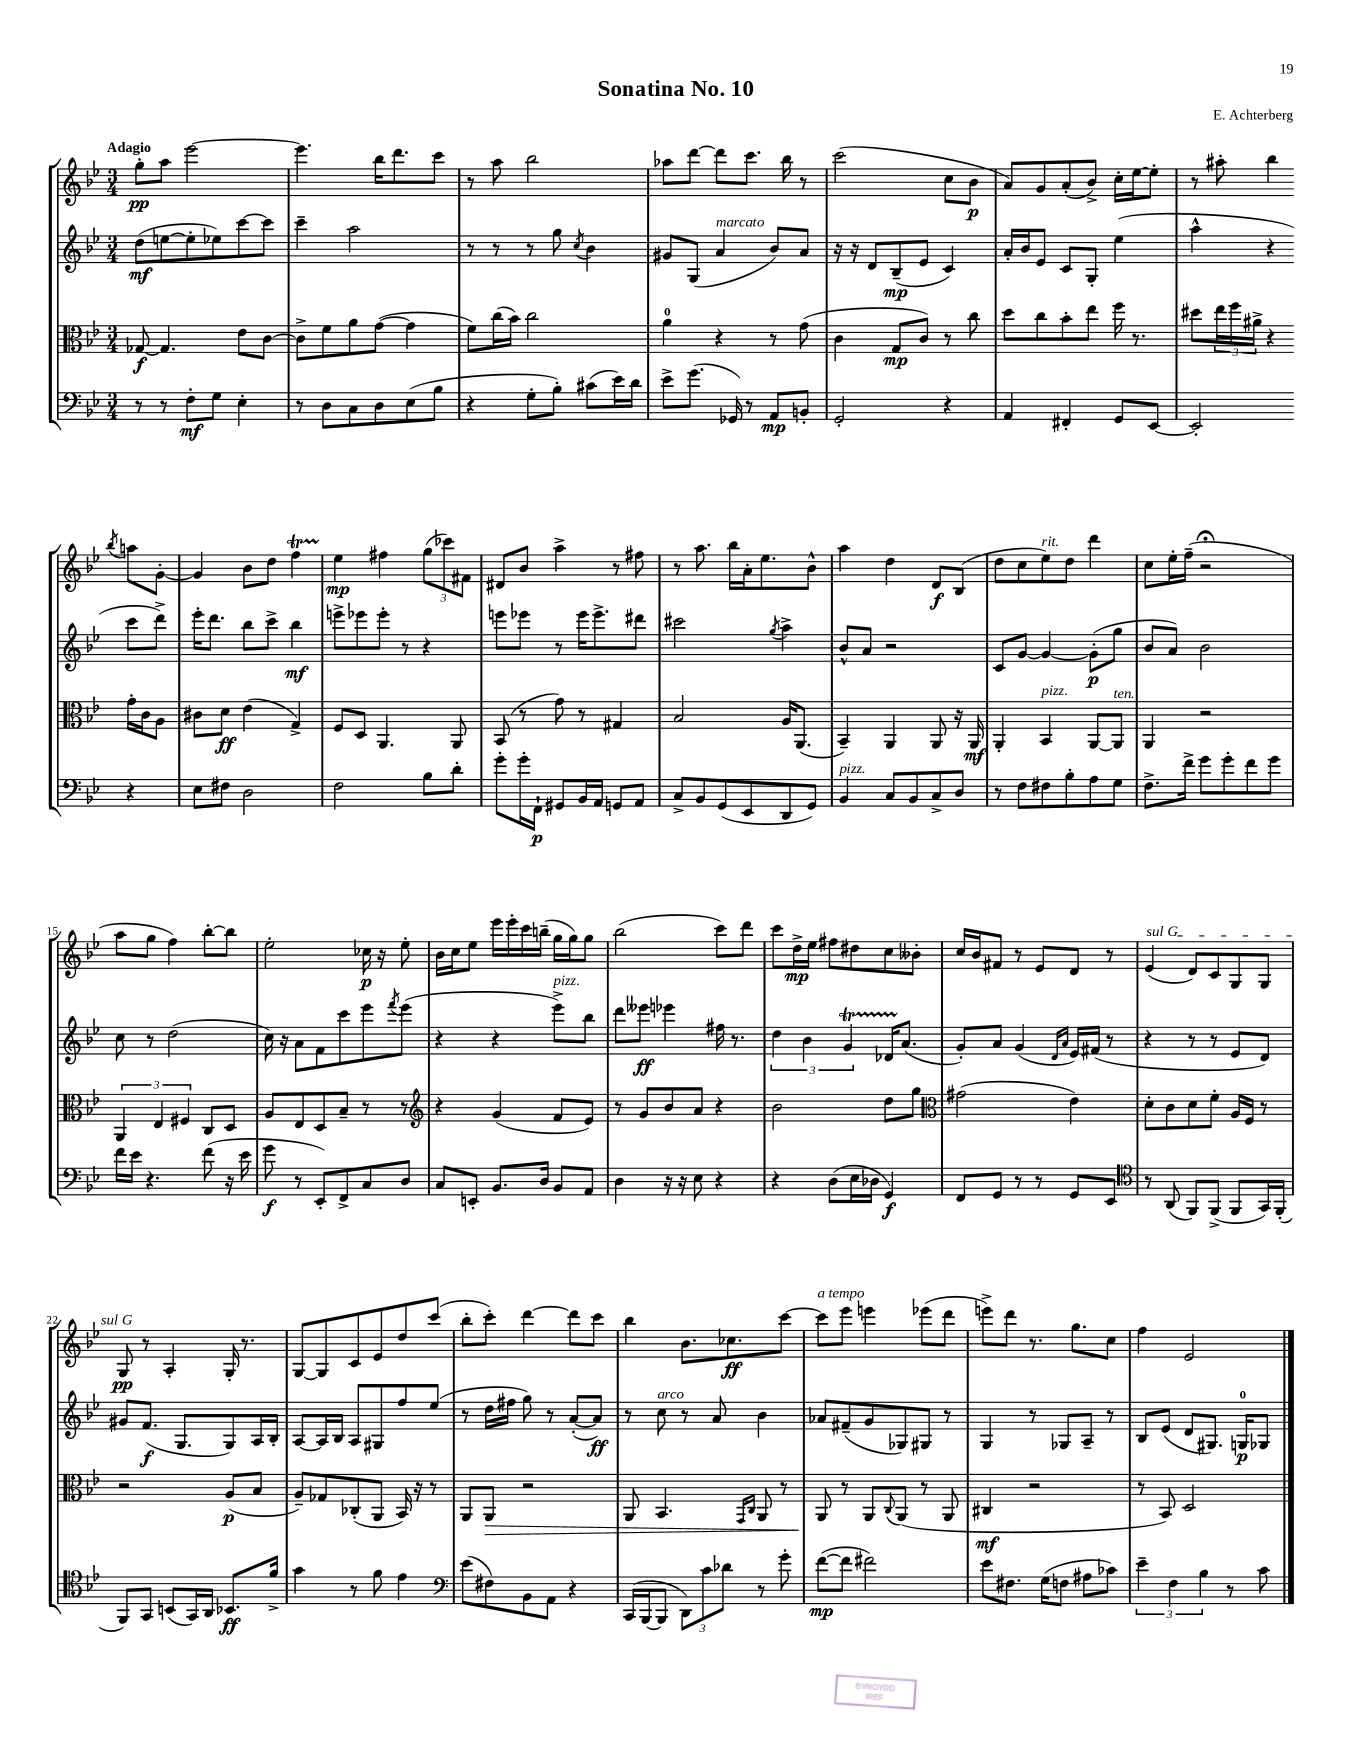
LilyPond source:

\header { title = "Sonatina No. 10" composer = "E. Achterberg" }
<<
\new StaffGroup <<
\new Staff = "s0" {
    \clef treble \key bes \major \numericTimeSignature \time 3/4 \tempo "Adagio"
    g''8-.\pp a''8 ees'''2~ |
    ees'''4. bes''16 d'''8. c'''8 |
    r8 a''8 bes''2 |
    aes''8 d'''8~ d'''8 c'''8. bes''16 r8 |
    c'''2( c''8 bes'8\p |
    a'8) g'8 a'8-.( bes'8->) c''16-. ees''16~ ees''8-. |
    r8 ais''8-. bes''4 \acciaccatura { bes''8 } a''8 g'8~-. |
    g'4 bes'8 d''8 f''4\startTrillSpan |
    ees''4\stopTrillSpan\mp fis''4 \tuplet 3/2 { g''8( ces'''8) fis'8 } |
    dis'8 bes'8 a''4-> r8 fis''8 |
    r8 a''8. bes''16 a'16-. ees''8. bes'8-^ |
    a''4 d''4 d'8\f bes8( |
    d''8 c''8 ees''8^\markup { \italic "rit." }) d''8 d'''4 |
    c''8 ees''16-. f''16--( r2\fermata |
    a''8 g''8 f''4) bes''8~-. bes''8 |
    ees''2-. ces''16\p r16 ees''8-. |
    bes'16 c''16 ees''8 ees'''16 ees'''16-. c'''16 b''16--( g''16 g''16) g''8 |
    bes''2( c'''8) d'''8 |
    c'''8 d''16->\mp ees''16 fis''8 dis''8 c''8 beses'8-. |
    c''16 bes'16 fis'8 r8 ees'8 d'8 r8 |
    \once \override TextSpanner.bound-details.left.text = \markup { \italic "sul G" } ees'4\startTextSpan( d'8) c'8 g8 g8 |
    g8\pp\stopTextSpan r8 a4-. g16-. r8. |
    g8~ g8 c'8 ees'8 d''8 c'''8( |
    bes''8-. c'''8-.) d'''4~ d'''8 c'''8 |
    bes''4 bes'8. ces''8.\ff c'''8~ |
    c'''8^\markup { \italic "a tempo" } ees'''8 e'''4 ees'''8( d'''8 |
    e'''8->) d'''8 r8. g''8. c''8 |
    f''4 ees'2 \bar "|." |
}
\new Staff = "s1" {
    \clef treble \key bes \major \numericTimeSignature \time 3/4
    d''8\mf( e''8~ e''8-. ees''8) c'''8~ c'''8 |
    c'''4-- a''2 |
    r8 r8 r8 g''8 \acciaccatura { c''8 } bes'4 |
    gis'8 g8( a'4^\markup { \italic "marcato" } bes'8) a'8 |
    r16 r16 d'8 bes8--\mp( ees'8 c'4) |
    a'16-. bes'16 ees'8 c'8 g8-. ees''4( |
    a''4-^ r4 c'''8 d'''8->) |
    ees'''16-. d'''8. bes''8 c'''8-> bes''4\mf |
    e'''8-> ees'''8 ees'''8-. r8 r4 |
    e'''8 ees'''8 r8 ees'''16 ees'''8.-> dis'''8 |
    cis'''2 \acciaccatura { g''8 } a''4-> |
    bes'8-^ a'8 r2 |
    c'8 g'8~ g'4~ g'8-.\p( g''8 |
    bes'8 a'8) bes'2 |
    c''8 r8 d''2( |
    c''16) r16 a'8 f'8 c'''8 ees'''8 \acciaccatura { f'''8 } ees'''8( |
    r4 r4 ees'''8->^\markup { \italic "pizz." }) bes''8 |
    d'''8 eeses'''8\ff ees'''4 fis''16 r8. |
    \tuplet 3/2 { d''4 bes'4 g'4\startTrillSpan } des'16 a'8.\stopTrillSpan( |
    g'8-.) a'8 g'4( \grace { d'16 a'16 } ees'16) fis'16( r8 |
    r4 r8 r8 ees'8 d'8) |
    gis'8 f'8.\f( g8. g8) a16 bes16-. |
    a8~ a16 bes16 a8 gis8 f''8 ees''8( |
    r8 d''16 fis''16 g''8) r8 a'8~-.( a'8\ff) |
    r8 c''8^\markup { \italic "arco" } r8 a'8 bes'4 |
    aes'8 fis'8--( g'8 ges8) gis8 r8 |
    g4 r8 ges8 a8-- r8 |
    bes8 ees'8( d'8 gis8.) g16-0\p ges8 \bar "|." |
}
\new Staff = "s2" {
    \clef alto \key bes \major \numericTimeSignature \time 3/4
    ges8~\f ges4. ees'8 c'8~ |
    c'8-> f'8 a'8 g'8~( g'4 |
    f'8) c''16( bes'16) c''2 |
    a'4-0 r4 r8 g'8( |
    c'4 g8\mp c'8) r8 c''8 |
    d''8 c''8 bes'8-. ees''8 f''16 r8. |
    dis''8 \tuplet 3/2 { ees''16 f''16 ais'16-> } r4 g'16-. c'16 a8 |
    cis'8 d'8\ff ees'4( g4->) |
    f8 d8 a,4. a,8 |
    bes,8( r8 g'8) r8 gis4 |
    bes2 a16 a,8.( |
    bes,4--) a,4 a,8 r16 a,16\mf |
    a,4-. bes,4^\markup { \italic "pizz." } a,8~ a,8^\markup { \italic "ten." } |
    a,4 r2 |
    \tuplet 3/2 { a,4 ees4 fis4 } c8 d8 |
    a8 ees8 d8 bes8-- r8 r8 |
    \clef treble r4 g'4( f'8 ees'8) |
    r8 g'8 bes'8 a'8 r4 |
    bes'2 d''8 g''8 |
    \clef alto gis'2( ees'4) |
    d'8-. c'8 d'8 f'8-. a16 f16 r8 |
    r2 a8\p( bes8 |
    a8--) ges8 ces8-.( a,8 bes,16) r16 r8 |
    a,8 a,8\> r2 |
    a,8 bes,4. \grace { g,16 c16 } a,8 r8 |
    a,8\! r8 a,8 \appoggiatura { c8 } a,8( r8 a,8 |
    cis4\mf r2 |
    r8 bes,8) d2 \bar "|." |
}
\new Staff = "s3" {
    \clef bass \key bes \major \numericTimeSignature \time 3/4
    r8 r8 f8-.\mf g8 ees4-. |
    r8 d8 c8 d8 ees8( bes8 |
    r4 g8-. bes8-.) cis'8( ees'16) d'16 |
    ees'8-> g'8.( ges,16) r8 a,8\mp b,8-. |
    g,2-. r4 |
    a,4 fis,4-. g,8 ees,8~ |
    ees,2-. r4 |
    ees8 fis8 d2 |
    f2 bes8 d'8-. |
    g'8-. g'16-. f,16-!\p gis,8 bes,16 a,16 g,8 a,8 |
    c8-> bes,8 g,8( ees,8 d,8 g,8) |
    bes,4^\markup { \italic "pizz." } c8 bes,8 c8-> d8 |
    r8 f8 fis8 bes8-. a8 g8 |
    f8.-> f'16-> g'8 g'8-. f'8 g'8 |
    f'16 ees'16 r4. f'8( r16 ees'16 |
    g'8\f r8 ees,8-.) f,8-> c8 d8 |
    c8 e,8-. bes,8. d16 bes,8 a,8 |
    d4 r16 r16 ees8 r4 |
    r4 d8( ees16 des16 g,4\f) |
    f,8 g,8 r8 r8 g,8 ees,8 |
    \clef tenor r8 a,8( f,8) f,8->( f,8 g,16) f,16-.( |
    f,8) g,8 b,8( g,16) a,16 bes,8.\ff f'16-> |
    g'4 r8 f'8 ees'4 |
    \clef bass ees'8( fis8) bes,8 a,8 r4 |
    c,16( bes,,16~ bes,,8 \tuplet 3/2 { d,8) c'8 des'8 } r8 g'8-. |
    f'8~\mp( f'8 fis'2) |
    ees'8 fis8. g16( f8 ais8 ces'8) |
    \tuplet 3/2 { ees'4-- f4 bes4 } r8 c'8 \bar "|." |
}
>>
>>
